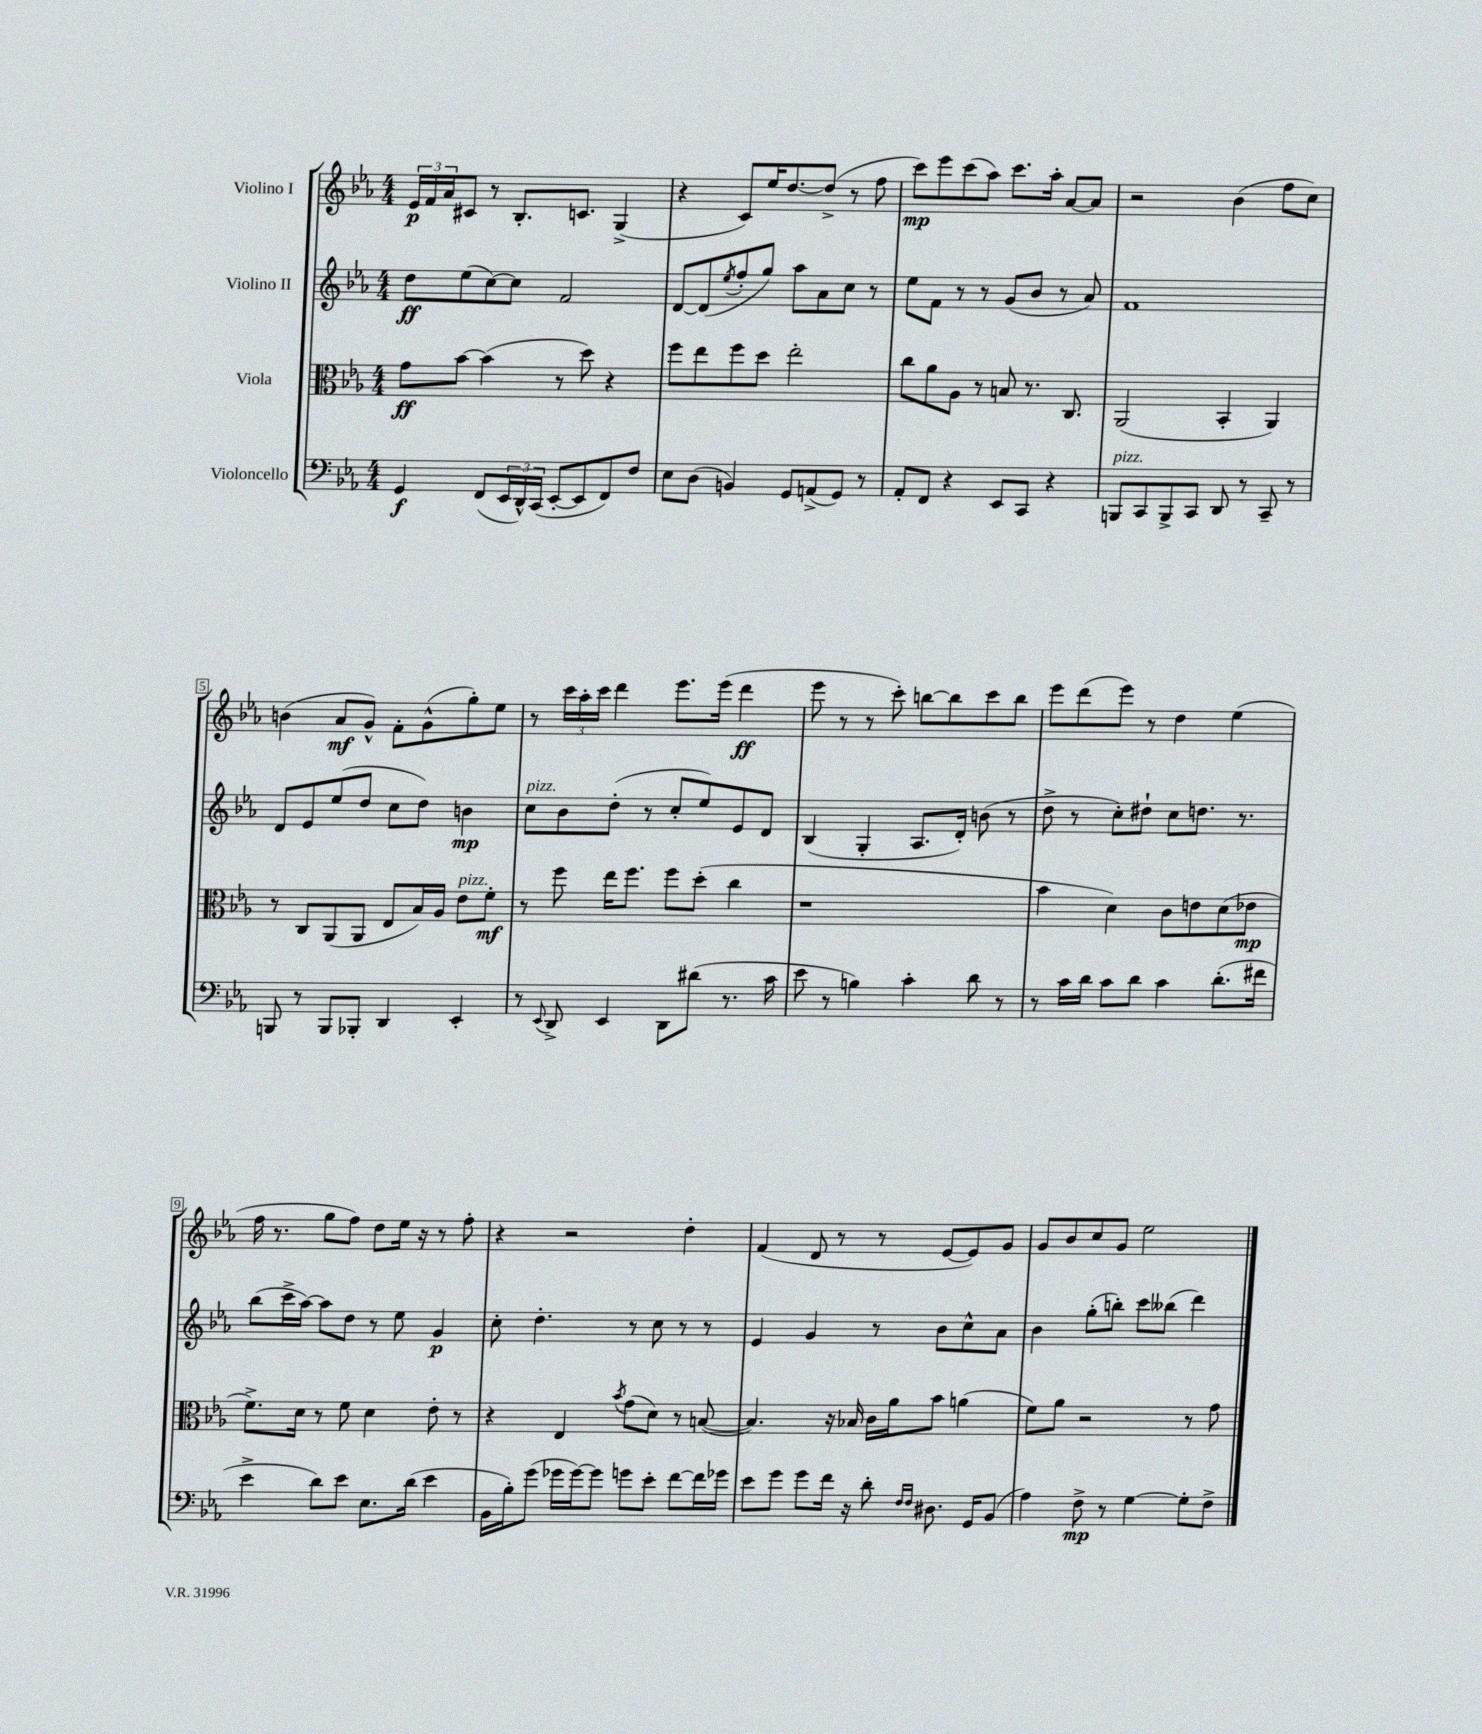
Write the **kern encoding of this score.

**kern	**kern	**kern	**kern
*staff4	*staff3	*staff2	*staff1
*clefF4	*clefC3	*clefG2	*clefG2
*k[b-e-a-]	*k[b-e-a-]	*k[b-e-a-]	*k[b-e-a-]
*M4/4	*M4/4	*M4/4	*M4/4
4GG	8g	8dd	24e-
.	.	.	24f
.	.	.	24a-
.	[8b-	(8ee-	8c#
(8FF	(4b-]	[8cc)	8r
24EE-	.	8cc]	8.B-'
24DD^^)	.	.	.
(24CC	.	.	.
[8EE-'	8r	2f	.
.	.	.	8.c
8EE-]	8dd)	.	.
8FF)	4r	.	(4G^
8F	.	.	.
=	=	=	=
8E-	8ff	[8d	4r
(8D	8ee-	(8d]	.
.	.	8qee-	.
4BB)	8ff	8ff'	8c)
.	8dd	8gg)	16ee-
.	.	.	[8.dd
8GG	2ee-'	8aa-	.
(8AA^	.	8a-	(8dd^]
8GG)	.	8cc	8r
8r	.	8r	8ff
=	=	=	=
8AA-'	8cc	8ee-	8ccc)
8FF	8a-	8f	8eee-
4r	8A-	8r	(8ccc
.	8r	8r	8aa-)
8EE-	8B	(8g	8.ccc
8CC	8.r	8b-	.
.	.	.	16aa-'
4r	.	8r	[8a-
.	8.C	.	.
.	.	8a-)	8a-]
=	=	=	=
8BBB	(2AA-	1f	2r
8CC	.	.	.
8BBB^	.	.	.
8CC	.	.	.
8DD	4BB-'	.	(4b-
8r	.	.	.
8CC~	4AA-)	.	8ff
8r	.	.	8cc)
=	=	=	=
8BBB	8r	8d	(4b
8r	8C	8e-	.
8BBB	(8AA-	(8ee-	8a-
8BBB-'	8AA-	8dd	8g^^)
4DD	8E-	8cc	8f'
.	16B-)	8dd)	(8g^^
.	16A-	.	.
4EE-'	8e-	4b	8gg')
.	8f'	.	8ee-
=	=	=	=
8r	8r	8cc	8r
8qqEE-	.	.	.
8DD^	8ff	8b-	24ccc
.	.	.	24aa-'
.	.	.	24ccc
4EE-	16ee-	(8dd'	4ddd
.	8.ff	.	.
.	.	8r	.
8DD	8ff	8cc'	8.eee-
(8d#	(8dd'	8ee-)	.
.	.	.	(16eee-
8.r	4cc	8e-	4ddd
.	.	8d	.
16c	.	.	.
=	=	=	=
8e-	1r	(4B-	8eee-
8r	.	.	8r
4B)	.	4G'	8r
.	.	.	8ccc')
4c'	.	8.A-	[8bb
.	.	.	8bb]
.	.	16d')	.
8d	.	(8b	8ccc
8r	.	8r	8bb
=	=	=	=
8r	4b-	8dd^	8eee-
16c	.	8r	(8ddd
16d	.	.	.
8c	4d)	8cc')	8eee-)
8d	.	8dd#`	8r
4c	8c	8cc	4dd
.	8e	8.dd	.
(8.d'	(8d	.	(4ee-
.	.	8.r	.
.	8e-	.	.
16f#	.	.	.
=	=	=	=
4e-^	8.f^)	(8bb-	16ff
.	.	.	8.r
.	.	16ccc^	.
.	16d	[16aa-)	.
8d)	8r	8aa-]	8gg
8e-	8f	8dd	8ff)
8.E-	4d	8r	8dd
.	.	8ee-	16ee-
(16d	.	.	16r
4e-	8e-'	4g	8r
.	8r	.	8ff'
=	=	=	=
16BB-	4r	8cc'	4r
16B-')	.	.	.
(8g	.	4.dd'	.
16g-	4E-	.	2r
[16g-)	.	.	.
8g-]	.	.	.
.	8qb-	.	.
8g	(8g	8r	.
8e-'	8d)	8cc	.
[8f	8r	8r	4dd'
16f]	([8B	8r	.
16g-	.	.	.
=	=	=	=
8e-	4.B])	4e-	(4f
8g	.	.	.
8g	.	4g	8d
16f	16r	.	8r
16r	16B-	.	.
8d'	16c	8r	8r
.	16a-	.	.
16qqF	.	.	.
16qqF	.	.	.
8.D#	8b-	8b-	[8e-
.	(4a	8cc^^	8e-])
16GG	.	.	.
(8BB-	.	8a-	8g
=	=	=	=
4A-)	8f)	4b-	8g
.	8a-	.	8b-
8F^	2r	(8gg'	8cc
8r	.	8bb')	8g
[4G	.	8ccc	2ee-
.	.	(8bb--	.
8G']	8r	4ddd)	.
8F^	8g	.	.
==	==	==	==
*-	*-	*-	*-
